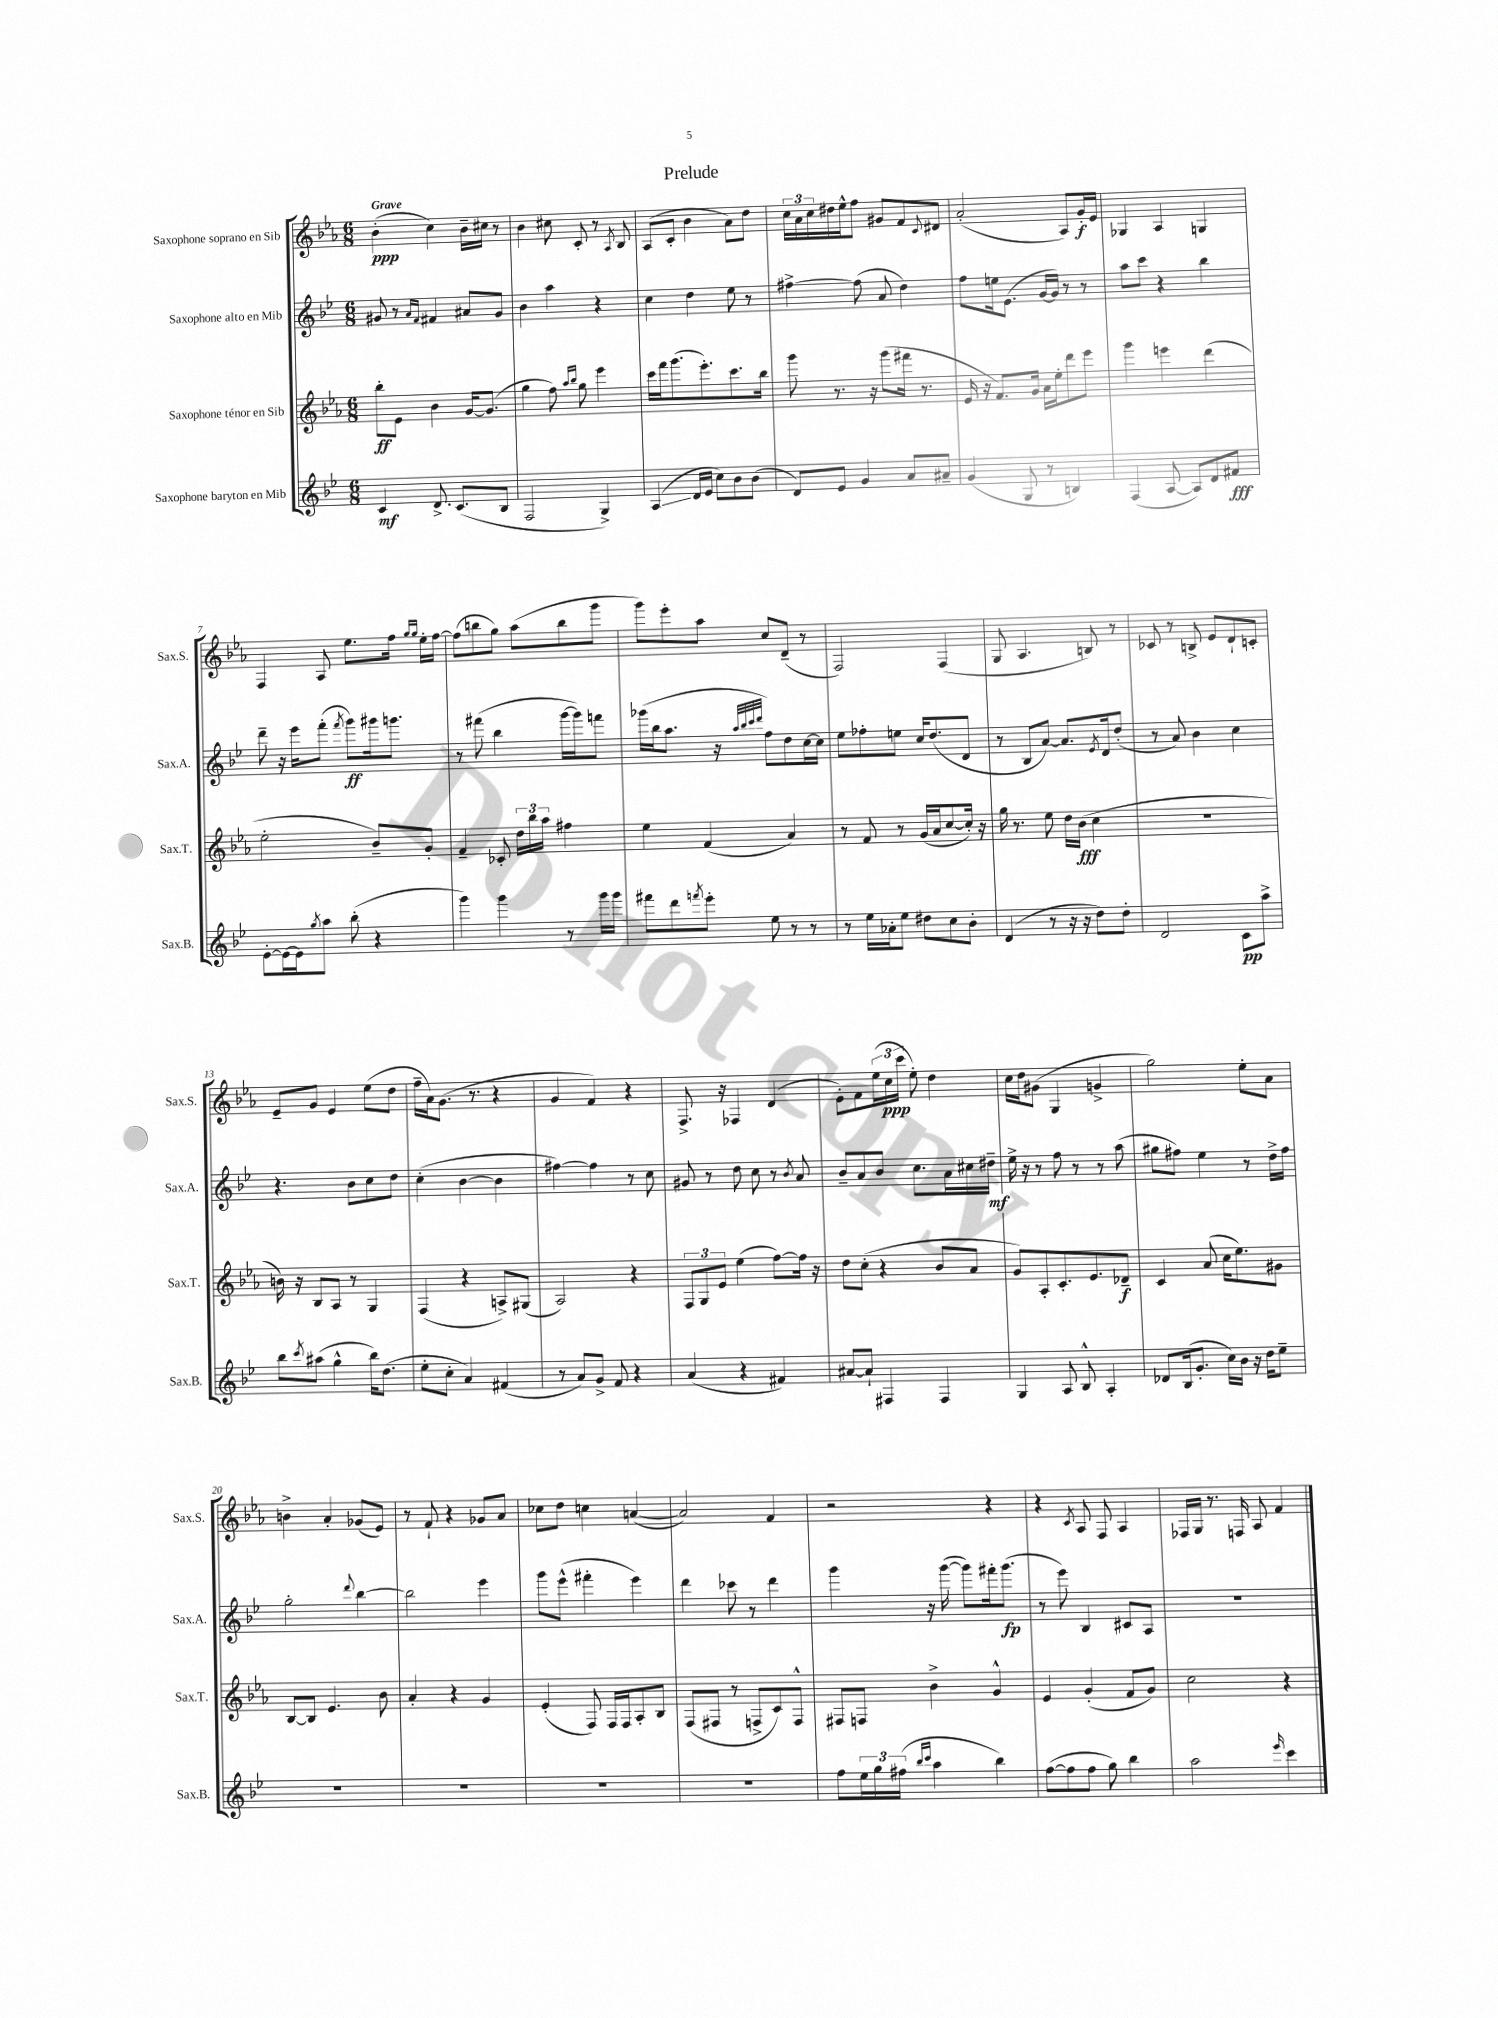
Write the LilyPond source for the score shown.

\header { title = "Prelude" }
<<
\new StaffGroup <<
\new Staff = "s0" \with { instrumentName = "Saxophone soprano en Sib" shortInstrumentName = "Sax.S." } {
    \clef treble \key ees \major \numericTimeSignature \time 6/8 \tempo "Grave"
    bes'4-.\ppp( c''4) bes'16-- cis''16 r8 |
    bes'4 cis''8 c'8-. r8 \acciaccatura { aes8 } bes8 |
    aes8( c'8-. bes'4 aes'8) d''8 |
    \tuplet 3/2 { c''16 aes'16 c''16 } dis''16 ees''16-^ f''8 gis'8 f'8 \appoggiatura { c'8 } dis'8 |
    aes'2-.( aes8) g'16-.\f ees'16 |
    ges4 aes4 g4 |
    f4 aes8 ees''8. f''16 \grace { g''16 g''16 } ees''16-. f''16~ |
    f''8( b''8 g''8) aes''8( b''8 g'''8 |
    g'''8) ees'''8-. aes''8 c''8 d'8--( r8 |
    f2) f4( |
    g8 aes4. b8) r8 |
    ces'8 r8 b8-> ees'8 d'8-! c'8-. |
    ees'8-- g'8 ees'4 ees''8( d''8 |
    f''16-- aes'16) g'8.( r8. r4 |
    g'4 f'4) r4 |
    f8.-> r16 fes4 d'4( |
    ees'8-.) f'8 \tuplet 3/2 { ees''16( c''16\ppp c'''16 } ees''8-.) d''4 |
    c''16 d''16 gis'8( g4 g'4-> |
    g''2) ees''8-. aes'8 |
    b'4-> aes'4-. ges'8( ees'8) |
    r8 f'8-! r4 ges'8 aes'8 |
    ces''8 d''8 c''4 a'4~( |
    a'2) f'4 |
    r2 r4 |
    r4 \acciaccatura { c'8 } aes8 f8 aes4 |
    fes16 g16 r8. f16 aes8 f'4 \bar "|." |
}
\new Staff = "s1" \with { instrumentName = "Saxophone alto en Mib" shortInstrumentName = "Sax.A." } {
    \clef treble \key bes \major \numericTimeSignature \time 6/8
    gis'8 r8 \grace { a'16 f'16 } fis'4 ais'8 gis'8 |
    bes'4 a''4 r4 |
    c''4 d''4 ees''8 r8 |
    fis''4~-> fis''8( a'8 d''4) |
    f''8 e''16 ees'8.( g'16~ g'16) r8 r8 |
    a''8 c'''8 r4 bes''4 |
    d'''8-- r16 ees'''16 f'''8-.( \acciaccatura { f'''8 } g'''8\ff) gis'''16 g'''8. |
    r8 fis'''8( bes''4 g'''16~ g'''16) f'''8 |
    ges'''16( bes''16 a''8. r16 \grace { a''32 bes''32 c'''32 d'''32 } f''8) d''8 c''16~ c''16 |
    ees''8 fes''8-. e''8 c''16 d''8.( d'8 |
    r8 bes8 a'8~) a'8. \acciaccatura { ees'8 } d'16 d''8-.( |
    r8 a'8) bes'4 c''4 |
    r4. bes'8 c''8 d''8 |
    c''4-.( bes'4~ bes'4 |
    fis''4~) fis''4 r8 c''8 |
    gis'8 r8 d''8 c''8 r8 \acciaccatura { bes'8 } a'8 |
    bes'8-- a'8 bes'8 c''8. a'16 cis''16 dis''16--\mf |
    ees''16-> r16 r8 f''8 r8 r8 a''8( |
    gis''8 fis''8) ees''4 r8 d''16-> fis''16 |
    g''2-. \appoggiatura { d'''8 } bes''4~ |
    bes''2 ees'''4 |
    g'''8 ees'''8-^( fis'''4-. ees'''4) |
    d'''4 ces'''8 r8 d'''4 |
    g'''4 r16 g'''16~( g'''8) fis'''16-. g'''8.\fp( |
    r8 ees'''8) bes4 cis'8 a8 |
    R2. \bar "|." |
}
\new Staff = "s2" \with { instrumentName = "Saxophone ténor en Sib" shortInstrumentName = "Sax.T." } {
    \clef treble \key ees \major \numericTimeSignature \time 6/8
    bes''8-.\ff ees'8 bes'4 g'16~ g'8.( |
    g''4 f''8) \grace { aes''16 bes''16 } g''8 ees'''4 |
    c'''16 f'''16 g'''8.( ees'''8.-.) c'''8. bes''16 |
    g'''8 r8. r16 g'''8( fis'''16 r8. |
    ees'16 r16 f'8.) g'16 aes'16 ees''16-. d'''8 ees'''8 |
    g'''4 e'''4 d'''4( |
    ees''2-. bes'8--) g'8-. |
    f'4-- ces'8-. \tuplet 3/2 { d''16 bes''16 aes''16 } fis''4 |
    ees''4 f'4( aes'4) |
    r8 f'8 r8 g'16( aes'16 c''8~ c''16-.) r16 |
    g''16 r8. ees''8 d''16 bes'16\fff( c''4 |
    R2. |
    b'16) r16 bes8 aes8 r8 g4 |
    f4( r4 a8->) gis8( |
    aes2) r4 |
    \tuplet 3/2 { f8 g8 ees'8 } ees''4( f''8~) f''16 r16 |
    d''8 c''8-.( r4 bes'8 aes'8 |
    g'8) aes8-. c'8.-. ees'8. des'8--\f |
    c'4 aes'8( c''16 ees''8.) gis'8 |
    bes8~ bes8 ees'4. bes'8 |
    aes'4-. r4 g'4 |
    ees'4-.( f8) f16 f16 aes8-. bes8 |
    f8( fis8 r8 f8-> c'8) f8-^ |
    fis8 f8 bes'4-> g'4-^ |
    ees'4 g'4-.( f'8 g'8) |
    c''2 r4 \bar "|." |
}
\new Staff = "s3" \with { instrumentName = "Saxophone baryton en Mib" shortInstrumentName = "Sax.B." } {
    \clef treble \key bes \major \numericTimeSignature \time 6/8
    c'4\mf d'8.-> c'8.( bes8 |
    f2 g4->) |
    a4\glissando( d'16 ees'16 c''8) bes'8 bes'8( |
    d'8) ees'8 g'4 a'8 ais'8-- |
    g'4( g8 r8 b4) |
    f4( a8~ a8) d'8 fis'8\fff |
    ees'8~-. ees'16~ ees'16 \acciaccatura { g''8 } a''8 bes''8-.( r4 |
    g'''4) g'''4 r8 g'''16 g'''16 |
    fis'''8 d'''8 \acciaccatura { f'''8 } ees'''8-. ees''8 r8 r8 |
    r8 ees''16 aes'16-. ees''8 dis''8 c''8 bes'8-. |
    d'4( r8 r16 r16 d''8) d''8-. |
    d'2 c'8\pp a''8-> |
    bes''8 \acciaccatura { c'''8 } ais''8( g''4-^ bes''16) d''8.( |
    ees''8-. c''8-. a'4) fis'4( |
    r8 a'8) g'8-> f'8 r4 |
    a'4( r4 fis'4) |
    ais'8~ ais'8-! fis4 fis4 |
    g4 a8 bes8-^ a4-. |
    des'8 bes16( g'8.-. c''16) bes'16 r16 d''16 ees''8-- |
    R2. |
    R2. |
    R2. |
    R2. |
    f''8 \tuplet 3/2 { ees''16 g''16 fis''16( } \grace { bes''16 c'''16 } a''4 bes''4) |
    f''8~( f''8 f''8 g''8) bes''4 |
    a''2 \grace { ees'''16 } c'''4 \bar "|." |
}
>>
>>
